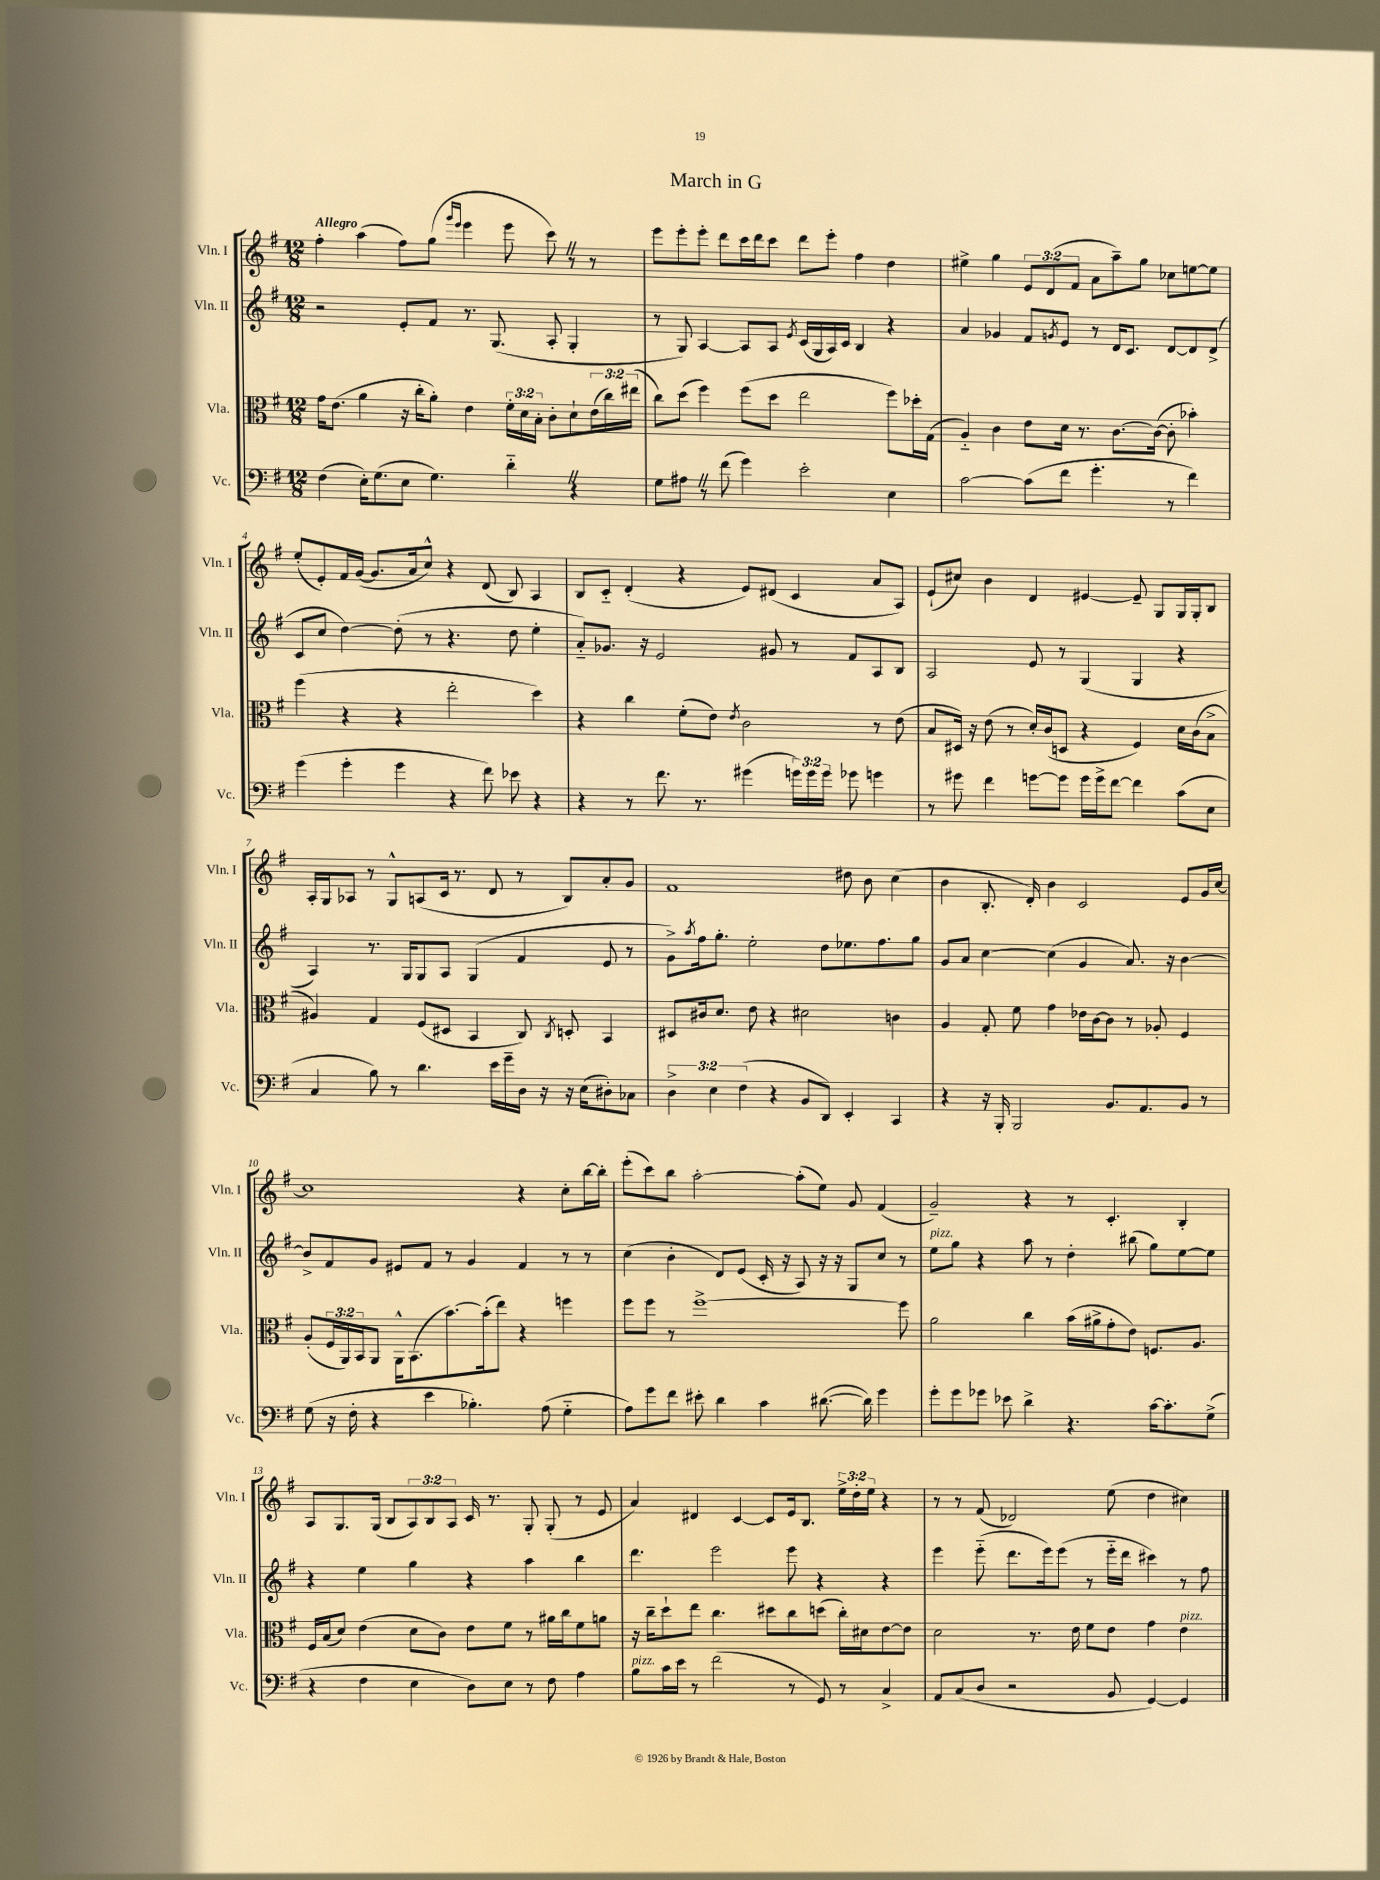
\header { title = "March in G" }
<<
\new StaffGroup <<
\new Staff = "s0" \with { instrumentName = "Vln. I" shortInstrumentName = "Vln. I" } {
    \clef treble \key g \major \numericTimeSignature \time 12/8 \override Staff.TupletNumber.text = #tuplet-number::calc-fraction-text \tempo "Allegro"
    fis''4-. a''4( fis''8) g''8( \grace { g'''16 e'''16 } e'''4 e'''8 c'''8) \once \override BreathingSign.text = \markup { \musicglyph "scripts.caesura.straight" } \breathe r8 r8 |
    e'''8 e'''8-. e'''8-. d'''8 c'''16 d'''16 c'''8 d'''8 e'''8-. fis''4 d''4 |
    eis''4-> g''4 \tuplet 3/2 { e'8 d'8( fis'8 } a'8 a''8--) g''8 ces''8 e''8~ e''8 |
    e''8-.( e'8-.) fis'16 g'16~( g'8. a'16 c''8-^) r4 d'8( b8) a4 |
    b8 c'8-_ d'4-.( r4 e'8) dis'8( c'4 a'8 a8) |
    e'8-!( cis''8) b'4 d'4 eis'4~ eis'8-- g8 g16 g16-. b8 |
    a16-. g16 aes8 r8 g8-^ a8( c'16 r8. d'8 r8 b8) a'8-. g'8 |
    fis'1 dis''8 b'8 c''4( |
    b'4 b8.-. d'16-.) b'4 c'2 e'8 g'16 c''16~ |
    c''1 r4 c''8-. b''16~ b''16-. |
    e'''8-.( c'''8) b''8 a''2~-. a''8-.( e''8) g'8 fis'4( |
    g'2--) r4 r8 c'4.-. b4-. |
    a8 g8. g16( b8 \tuplet 3/2 { a8) b8 a8 } c'16 r8. g8-. g8-.( r8 e'8 |
    a'4) dis'4 c'4~ c'8 e'16 b8. \tuplet 3/2 { e''16-> d''16-. e''16 } r4 |
    r8 r8 fis'8( des'2) e''8( d''4 cis''4) \bar "|." |
}
\new Staff = "s1" \with { instrumentName = "Vln. II" shortInstrumentName = "Vln. II" } {
    \clef treble \key g \major \numericTimeSignature \time 12/8
    r2 e'8-. fis'8 r8. g8.( a8-. g4-. |
    r8 g8) a4~ a8 a8 \acciaccatura { e'8 } c'16( g16 a16) c'16 b4 r4 |
    a'4 ges'4 fis'8 \acciaccatura { g'8 } e'8 r8 d'16 c'8. d'8~ d'8 d'8->( |
    c'8 c''8 d''4~) d''8-.( r8 r4. d''8 e''4-. |
    a'8-_) ges'8. r16 e'2 gis'8 r8 fis'8 a8 b8 |
    a2 e'8 r8 g4( g4 r4 |
    a4) r8. g16 g8 a8 g4( fis'4 e'8 r8 |
    g'8->) \acciaccatura { a''8 } fis''16 g''8.-. e''2-. d''8 ees''8. fis''8. g''8 |
    g'8 a'8 c''4~ c''4( g'4 a'8.) r16 b'4~ |
    b'8-> fis'8 g'8 eis'8 fis'8 r8 g'4 fis'4 r8 r8 |
    c''4( b'4-. d'8) e'8( c'16-. r16 a8) r16 r16 g8 c''8 r8 |
    e''8^\markup { \italic "pizz." } g''8 r4 a''8 r8 d''4-. bis''8( g''8) e''8~ e''8 |
    r4 e''4 g''4 r4 a''4 b''4 |
    d'''4. e'''2 e'''8 r4 r4 |
    e'''4 e'''8-_( d'''8. e'''16) e'''8( r8 e'''16-_ d'''16 cis'''4) r8 fis''8 \bar "|." |
}
\new Staff = "s2" \with { instrumentName = "Vla." shortInstrumentName = "Vla." } {
    \clef alto \key g \major \numericTimeSignature \time 12/8 \override Staff.TupletNumber.text = #tuplet-number::calc-fraction-text
    g'16 e'8.( a'4 r16 c''16-. a'8-.) e'4 \tuplet 3/2 { fis'16-. d'16 b16-. } c'8-. d'8-! \tuplet 3/2 { e'16( c''16) eis''16( } |
    c''8) d''8( fis''4) fis''8( d''8 e''2 fis''8) des''16-. g16( |
    a4-_) c'4 e'8 d'16 r8. c'8.~ c'16~( c'8-. bes'4-.) |
    fis''4( r4 r4 e''2-. d''4) |
    r4 c''4 fis'8-.( e'8) \acciaccatura { e'8 } c'2 r8 e'8( |
    b8 dis16) r16 e'8( r8 d'16-.) c'16( d8 r4 fis4) d'16 c'16( b8-> |
    ais4) g4 fis8( dis8 b,4 c8) \acciaccatura { c8 } d8-. b,4 |
    dis8 cis'16 d'8. e'8 r4 dis'2 c'4 |
    a4 g8-. fis'8 g'4 ees'16 c'16~ c'8 r8 aes8-. fis4 |
    a8-.( \tuplet 3/2 { fis16 a,16) b,16 } a,8 a,16-^ b,8.( b'8.~) b'16-.( e''8) r4 f''4 |
    fis''8 fis''8 r8 fis''1~-> fis''8 |
    a'2 c''4 b'16( ais'16-> g'8-. e'8) f8. a8. |
    fis16 b16( d'8) e'4( d'8 c'8) e'8 fis'8 r8 ais'16 c''16 fis'8 a'8 |
    r16 c''16-- d''8-! e''8 c''4. dis''8 c''8 d''8( c''16-.) dis'16 e'8~ e'8 |
    d'2 r8. e'16 fis'8 e'8 g'4 e'4^\markup { \italic "pizz." } \bar "|." |
}
\new Staff = "s3" \with { instrumentName = "Vc." shortInstrumentName = "Vc." } {
    \clef bass \key g \major \numericTimeSignature \time 12/8 \override Staff.TupletNumber.text = #tuplet-number::calc-fraction-text
    fis4( e16-.) g8.( e8 g4.) d'4-_ \once \override BreathingSign.text = \markup { \musicglyph "scripts.caesura.straight" } \breathe r4 |
    g8 ais8 \once \override BreathingSign.text = \markup { \musicglyph "scripts.caesura.straight" } \breathe r8 fis'8( g'4) e'2-. e4 |
    c'2~ c'8( fis'8 g'4.-. r8 fis'4) |
    g'4( g'4-. g'4 r4 fis'8) ees'8 r4 |
    r4 r8 fis'8. r8. gis'4( \tuplet 3/2 { g'16) g'16 g'16 } ges'8 g'4 |
    r8 gis'8 fis'4 g'8~ g'8 g'16 g'16-> fis'8~ fis'4 c'8( e8 |
    c4 b8) r8 d'4. e'16 g'16-- d16 r16 r16 e16( dis8-.) ces8 |
    \tuplet 3/2 { d4-> e4 fis4( } r4 b,8 d,8) e,4-. c,4 |
    r4 r16 b,,16-. b,,2 b,8. a,8. b,8 r8 |
    g8( r16 fis16-. r4 e'4 bes4.-.) a8( g4-_ |
    a8) g'8 fis'8 eis'8-. d'4 c'4 dis'8.~( dis'16) g'4 |
    g'8-. g'8 ges'8 ees'8 d'4-> r4. c'16~ c'8.-. g8->( |
    r4 fis4 e4 d8) e8 r8 fis8 a4 |
    b8^\markup { \italic "pizz." } c'16 e'16 r8 fis'2( r8 g,8) r8 c4-> |
    a,8 c8( d8 r2 b,8 g,4~) g,4 \bar "|." |
}
>>
>>
